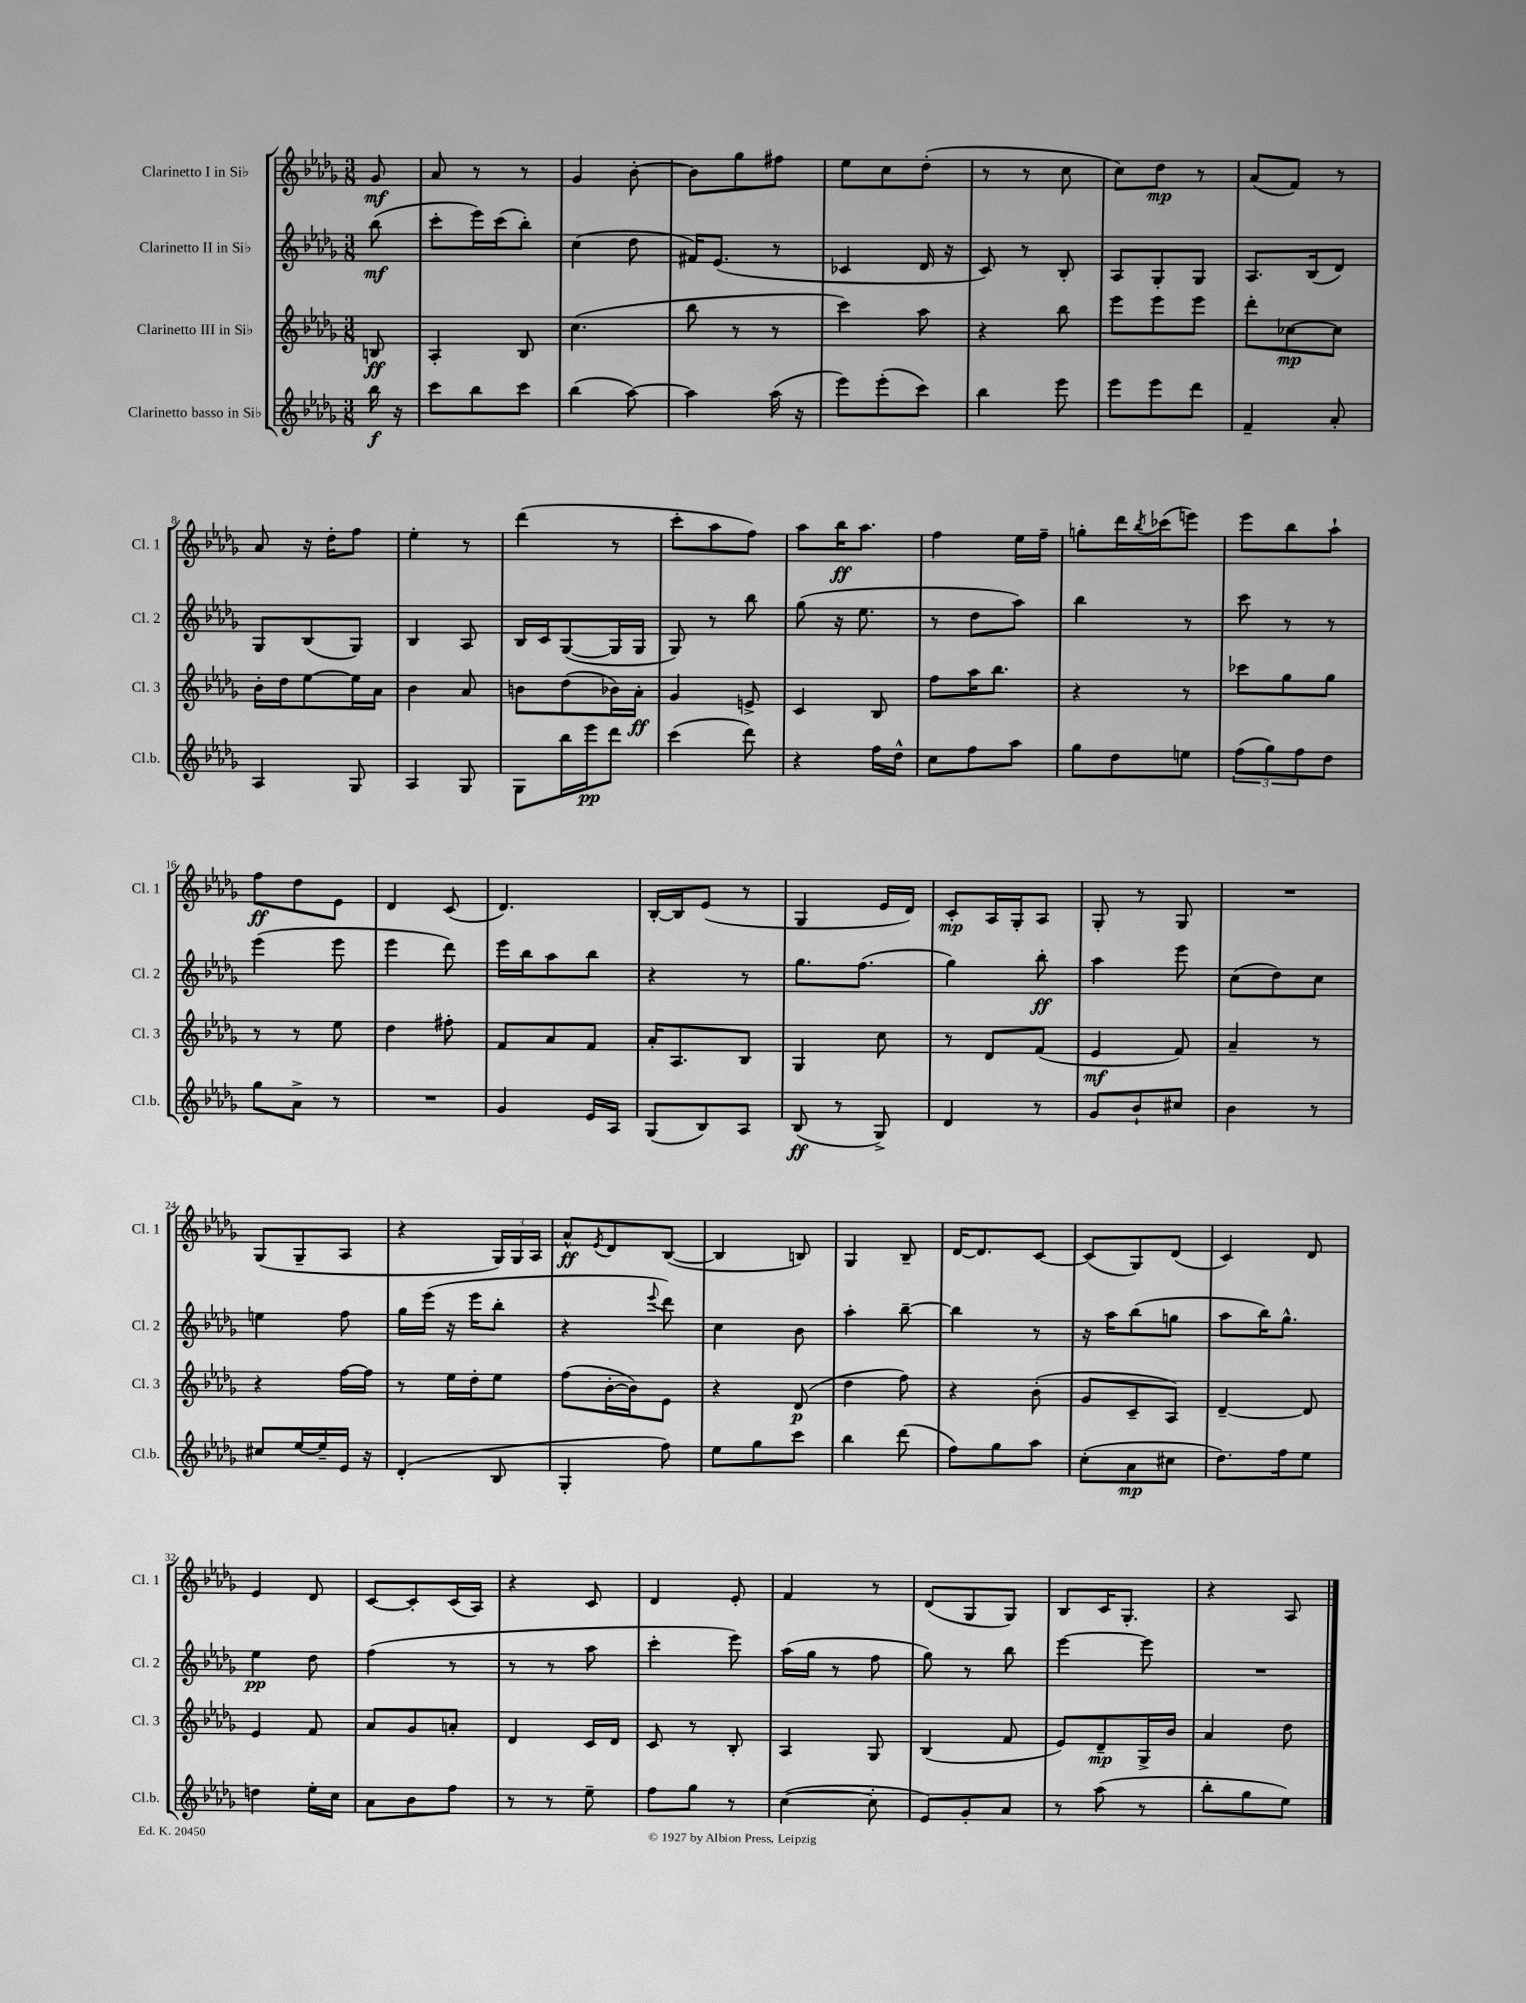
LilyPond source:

<<
\new StaffGroup <<
\new Staff = "s0" \with { instrumentName = "Clarinetto I in Sib" shortInstrumentName = "Cl. 1" } {
    \clef treble \key des \major \numericTimeSignature \time 3/8 \partial 8
    ges'8\mf |
    aes'8 r8 r8 |
    ges'4 bes'8~-. |
    bes'8 ges''8 fis''8 |
    ees''8 c''8 des''8-.( |
    r8 r8 c''8 |
    c''8) des''8\mp r8 |
    aes'8( f'8) r8 |
    aes'8 r16 des''16-. f''8 |
    ees''4-. r8 |
    des'''4( r8 |
    c'''8-. aes''8 f''8) |
    aes''8 bes''16\ff aes''8. |
    f''4 ees''16 f''16-- |
    g''8-. des'''16 \acciaccatura { bes''8 } ces'''16( e'''8) |
    ees'''8 bes''8 aes''8-! |
    f''8\ff des''8 ees'8 |
    des'4 c'8( |
    des'4.) |
    bes16~-. bes16 ees'8( r8 |
    ges4 ees'16 des'16) |
    c'8-.\mp aes16 ges16-. aes8 |
    ges8-. r8 ges8 |
    R4. |
    ges8( ges8-- aes8 |
    r4 \tuplet 3/2 { ges16) ges16 aes16 } |
    aes'8-^\ff \acciaccatura { ees'8 } des'8 bes8~( |
    bes4 b8) |
    ges4 bes8-- |
    des'16~ des'8. c'8~ |
    c'8( ges8) des'8( |
    c'4) des'8 |
    ees'4 des'8 |
    c'8~ c'8-. c'16( aes16) |
    r4 c'8 |
    des'4 ees'8-. |
    f'4 r8 |
    des'8( ges8 ges8) |
    bes8 c'16 ges8.-. |
    r4 aes8 \bar "|." |
}
\new Staff = "s1" \with { instrumentName = "Clarinetto II in Sib" shortInstrumentName = "Cl. 2" } {
    \clef treble \key des \major \numericTimeSignature \time 3/8 \partial 8
    bes''8\mf( |
    c'''8-. ees'''16) c'''16( bes''8-.) |
    c''4( des''8 |
    fis'16) ees'8.( r8 |
    ces'4 des'16 r16 |
    c'8) r8 bes8-. |
    aes8 ges8-. ges8 |
    aes8. bes16( des'8) |
    ges8 bes8( ges8) |
    bes4 aes8 |
    bes16 c'16 ges8~( ges16 ges16 |
    ges8) r8 bes''8 |
    ges''8( r16 ees''8. |
    r8 des''8 aes''8) |
    bes''4 r8 |
    c'''8 r8 r8 |
    ees'''4( ees'''8 |
    ees'''4 des'''8) |
    ees'''16 bes''16 aes''8 bes''8 |
    r4 r8 |
    ges''8. f''8.( |
    ges''4) bes''8-.\ff |
    aes''4 ees'''8 |
    c''8( des''8) c''8 |
    e''4 f''8 |
    ges''16 ees'''16( r16 ees'''16 bes''8-. |
    r4 \appoggiatura { ees'''8 } des'''8) |
    c''4 bes'8 |
    aes''4-. bes''8~-- |
    bes''4 r8 |
    r16 aes''16 bes''8( g''8 |
    aes''8 bes''16) ges''8.-^ |
    ees''4\pp des''8 |
    f''4( r8 |
    r8 r8 aes''8 |
    c'''4-. ees'''8) |
    aes''16( ges''16 r8 f''8 |
    ges''8) r8 bes''8 |
    ees'''4~ ees'''8 |
    R4. \bar "|." |
}
\new Staff = "s2" \with { instrumentName = "Clarinetto III in Sib" shortInstrumentName = "Cl. 3" } {
    \clef treble \key des \major \numericTimeSignature \time 3/8 \partial 8
    b8\ff |
    aes4-. bes8 |
    c''4.( |
    bes''8 r8 r8 |
    c'''4) aes''8 |
    r4 bes''8 |
    ees'''8 ees'''8 ees'''8 |
    des'''8-. ces''8~\mp ces''8 |
    bes'16-. des''16 ees''8~ ees''16 aes'16 |
    bes'4 aes'8 |
    b'8 des''8( bes'16) aes'16-.\ff |
    ges'4 e'8-> |
    c'4 bes8 |
    f''8 aes''16 bes''8. |
    r4 r8 |
    ces'''8 ges''8 ges''8 |
    r8 r8 ees''8 |
    des''4 fis''8-. |
    f'8 aes'8 f'8 |
    aes'16-. aes8. bes8 |
    ges4 c''8 |
    r8 des'8 f'8( |
    ees'4\mf f'8) |
    aes'4-- r8 |
    r4 f''16~ f''16 |
    r8 ees''16 des''16-. ees''8 |
    f''8( bes'16~-. bes'16) ees'8 |
    r4 des'8\p( |
    des''4 f''8) |
    r4 bes'8-.( |
    ges'8 c'8-- aes8) |
    des'4~-- des'8 |
    ees'4 f'8 |
    aes'8 ges'8 a'8-. |
    des'4 c'16 des'16 |
    c'8 r8 bes8-. |
    aes4 ges8 |
    bes4( f'8 |
    ees'8) des'8--\mp ges16-> bes'16 |
    aes'4 des''8 \bar "|." |
}
\new Staff = "s3" \with { instrumentName = "Clarinetto basso in Sib" shortInstrumentName = "Cl.b." } {
    \clef treble \key des \major \numericTimeSignature \time 3/8 \partial 8
    bes''16\f r16 |
    c'''8 bes''8 c'''8 |
    bes''4( aes''8~) |
    aes''4 aes''16( r16 |
    ees'''8) ees'''8-.( c'''8) |
    bes''4 ees'''8 |
    ees'''8 ees'''8 des'''8 |
    f'4-- aes'8-. |
    aes4 ges8 |
    aes4 ges8 |
    ges8 bes''16 ees'''16\pp des'''8 |
    c'''4( des'''8) |
    r4 f''16 des''16-^ |
    c''8 f''8 aes''8 |
    ges''8 des''8 e''8 |
    \tuplet 3/2 { f''8( ges''8) f''8 } des''8 |
    ges''8 aes'8-> r8 |
    R4. |
    ges'4 ees'16 aes16 |
    ges8( bes8) aes8 |
    bes8\ff( r8 ges8->) |
    des'4 r8 |
    ges'8 bes'8-! cis''8 |
    bes'4 r8 |
    cis''8 ees''16~ ees''16-- ees'16 r16 |
    des'4-.( bes8 |
    ges4-. f''8) |
    ees''8 ges''8 c'''8 |
    bes''4 des'''8( |
    f''8) ges''8 aes''8 |
    c''8-.( aes'8\mp cis''8 |
    des''8.) f''16 ees''8 |
    d''4 ees''16-. c''16 |
    aes'8 bes'8 f''8 |
    r8 r8 ees''8-- |
    f''8 ges''8 r8 |
    c''4~( c''8-. |
    ees'8) ges'8-. aes'8 |
    r8 aes''8( r8 |
    bes''8-. ges''8 ees''8) \bar "|." |
}
>>
>>
